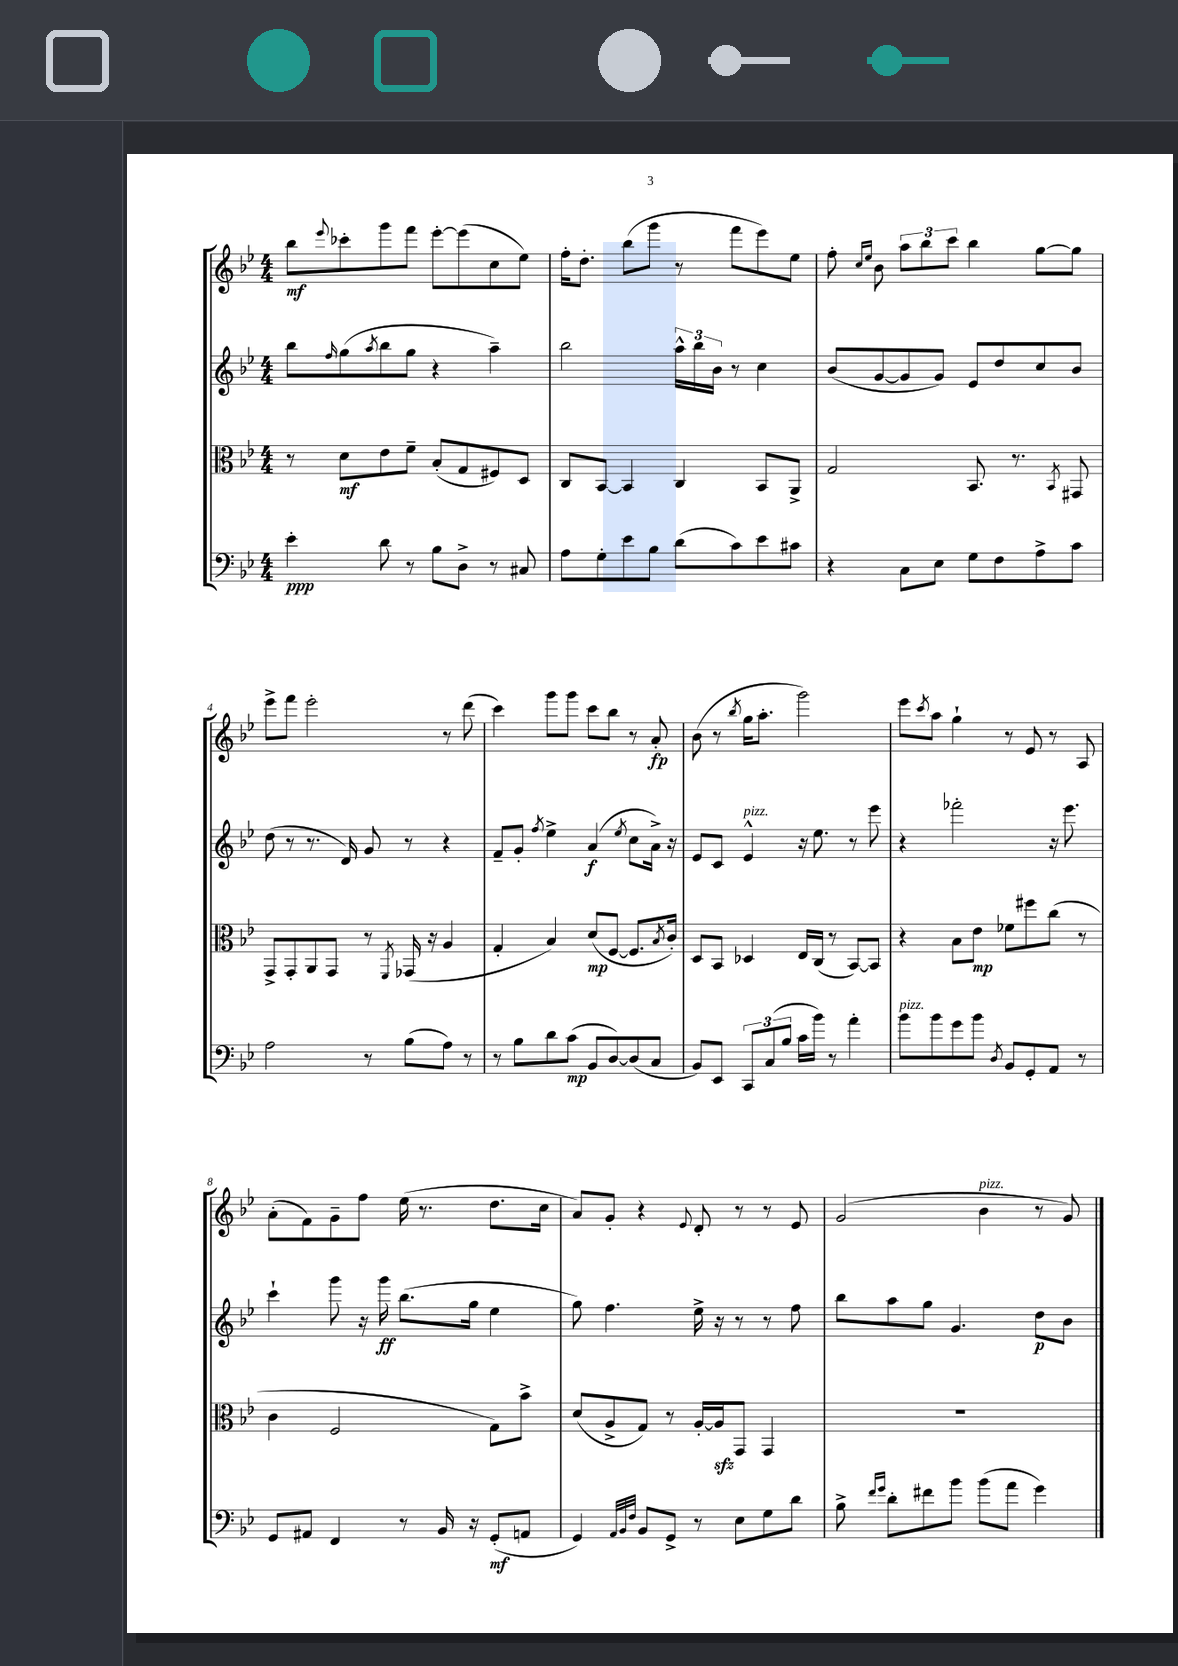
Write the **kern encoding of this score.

**kern	**kern	**kern	**kern
*staff4	*staff3	*staff2	*staff1
*clefF4	*clefC3	*clefG2	*clefG2
*k[b-e-]	*k[b-e-]	*k[b-e-]	*k[b-e-]
*M4/4	*M4/4	*M4/4	*M4/4
4e-'\	8r	8bb-\L	8bb-\L
.	.	16qqff/	8qqeee-/
.	8d\L	(8gg\	8ccc-'\
.	.	8qaa/	.
8d\	8e-\	8bb-\	8ggg\
8r	8f~\J	8gg\J	8fff\J
8B-\L	(8B-'/L	4r	[8eee-'\L
8D^\J	8G/	.	(8eee-\]
8r	8F#/)	4aa~\)	8cc\
8C#/	8D/J	.	8ee-\J)
=	=	=	=
8A\L	8C/L	2bb-\	16ff'\LK
.	.	.	8.dd'\J
8G'\	[8BB-/J	.	.
8e-\	4BB-/]	.	(8bb-\L
8B-\J	.	.	8ggg\J
(8d\L	4C/	24aa^^\LL	8r
.	.	24bb-\	.
.	.	24b-\JJ	.
8c\)	.	8r	8fff\L
8e-\	8BB-/L	4cc\	8eee-\)
8c#\J	8AA^/J	.	8ee-\J
=	=	=	=
4r	2G/	(8b-/L	8ff'\
.	.	.	16qqcc/LL
.	.	.	16qqee-/JJ
.	.	[8g/	8b-\
8C\L	.	8g/]	12aa\L
.	.	.	12bb-\
8E-\J	.	8g/J)	.
.	.	.	12ccc\J
8G\L	8.BB-/	8e-/L	4bb-\
8F\	.	8dd/	.
.	8.r	.	.
8A^\	.	8cc/	[8gg\L
.	8qBB-/	.	.
8c\J	8GG#/	8b-/J	8gg\]J
=	=	=	=
2A\	8GG^/L	(8dd\	8eee-^\L
.	8GG'/	8r	8fff\J
.	8AA/	8.r	2eee-'\
.	8GG/J	.	.
.	.	16d/)	.
8r	8r	8g/	.
.	8qFF/	.	.
(8B-\L	(16GG-/	8r	.
.	16r	.	.
8A\J)	4A/	4r	8r
8r	.	.	(8ddd\
=	=	=	=
8r	4G'/	8f~/L	4ccc\)
8B-\L	.	8g'/J	.
.	.	8qff/	.
8d\	4B-/)	4ee-^\	8ggg\L
(8c\J	.	.	8ggg\J
8BB-/L	(8d/L	(4a/	8ccc\L
[8D/)	[8F/J	.	8bb-\J
.	.	8qee-/	.
(8D/]	8.F/]L	8cc\L	8r
8C/J	.	16a^\Jk)	8a'/
.	8qB-/	.	.
.	16c'/Jk)	16r	.
=	=	=	=
8BB-/L)	8D/L	8e-/L	(8b-\
8EE-/J	8BB-/J	8c/J	8r
.	.	.	8qbb-/
12CC/L	4D-/	4e-^^/	16gg\LK
.	.	.	8.aa'\J
(12C/	.	.	.
12B-/J	.	.	.
16c\LL	16E-/LL	16r	2ggg\)
16b-\JJ)	(16C/JJ	8.ee-\	.
8r	8r	.	.
4a'\	[8BB-/L)	8r	.
.	8BB-/]J	8eee-\	.
=	=	=	=
8b-\L	4r	4r	8eee-\L
.	.	.	8qccc/
8b-\	.	.	8aa\J
8g\	8B-\L	2fff-'\	4gg`\
8b-\J	8e-\J	.	.
8qD/	.	.	.
8BB-/L	8f-\L	.	8r
8GG'/	8ff#\	.	8e-/
8AA/J	(8cc\J	16r	8r
.	.	8.eee-\	.
8r	8r	.	8A/
=	=	=	=
8GG/L	4c\	4ccc`\	(8a'\L
8AA#/J	.	.	8f\)
4FF/	2F/	8ggg\	8g~\
.	.	16r	8ff\J
.	.	16ggg\	.
8r	.	(8.bb-\L	(16ee-\
.	.	.	8.r
16BB-/	.	.	.
16r	.	16gg\Jk	.
(8GG'/L	8G\L)	4ee-\	8.dd\L
8AA/J	8b-^\J	.	.
.	.	.	16cc\Jk
=	=	=	=
4GG/)	(8d/L	8gg\)	8a/L)
.	8A^/	4.ff\	8g'/J
32qqAA/LLL	.	.	.
32qqBB-/	.	.	.
32qqF/JJJ	.	.	.
8BB-/L	8G/J)	.	4r
8GG^/J	8r	.	.
.	.	.	8qqe-/
8r	[16A'/LL	16ee-^\	8d'/
.	16A/]J	16r	.
8E-\L	8GG/J	8r	8r
8G\	4GG/	8r	8r
8d\J	.	8ff\	8e-/
=	=	=	=
8B-^\	1r	8bb-\L	(2g/
16qqf/LL	.	.	.
16qqg/JJ	.	.	.
8d'\L	.	8aa\	.
8f#\	.	8gg\J	.
8b-\J	.	4.g/	.
(8b-\L	.	.	4b-\
8a\J	.	.	.
4g\)	.	8dd\L	8r
.	.	8b-\J	8g/)
==	==	==	==
*-	*-	*-	*-
